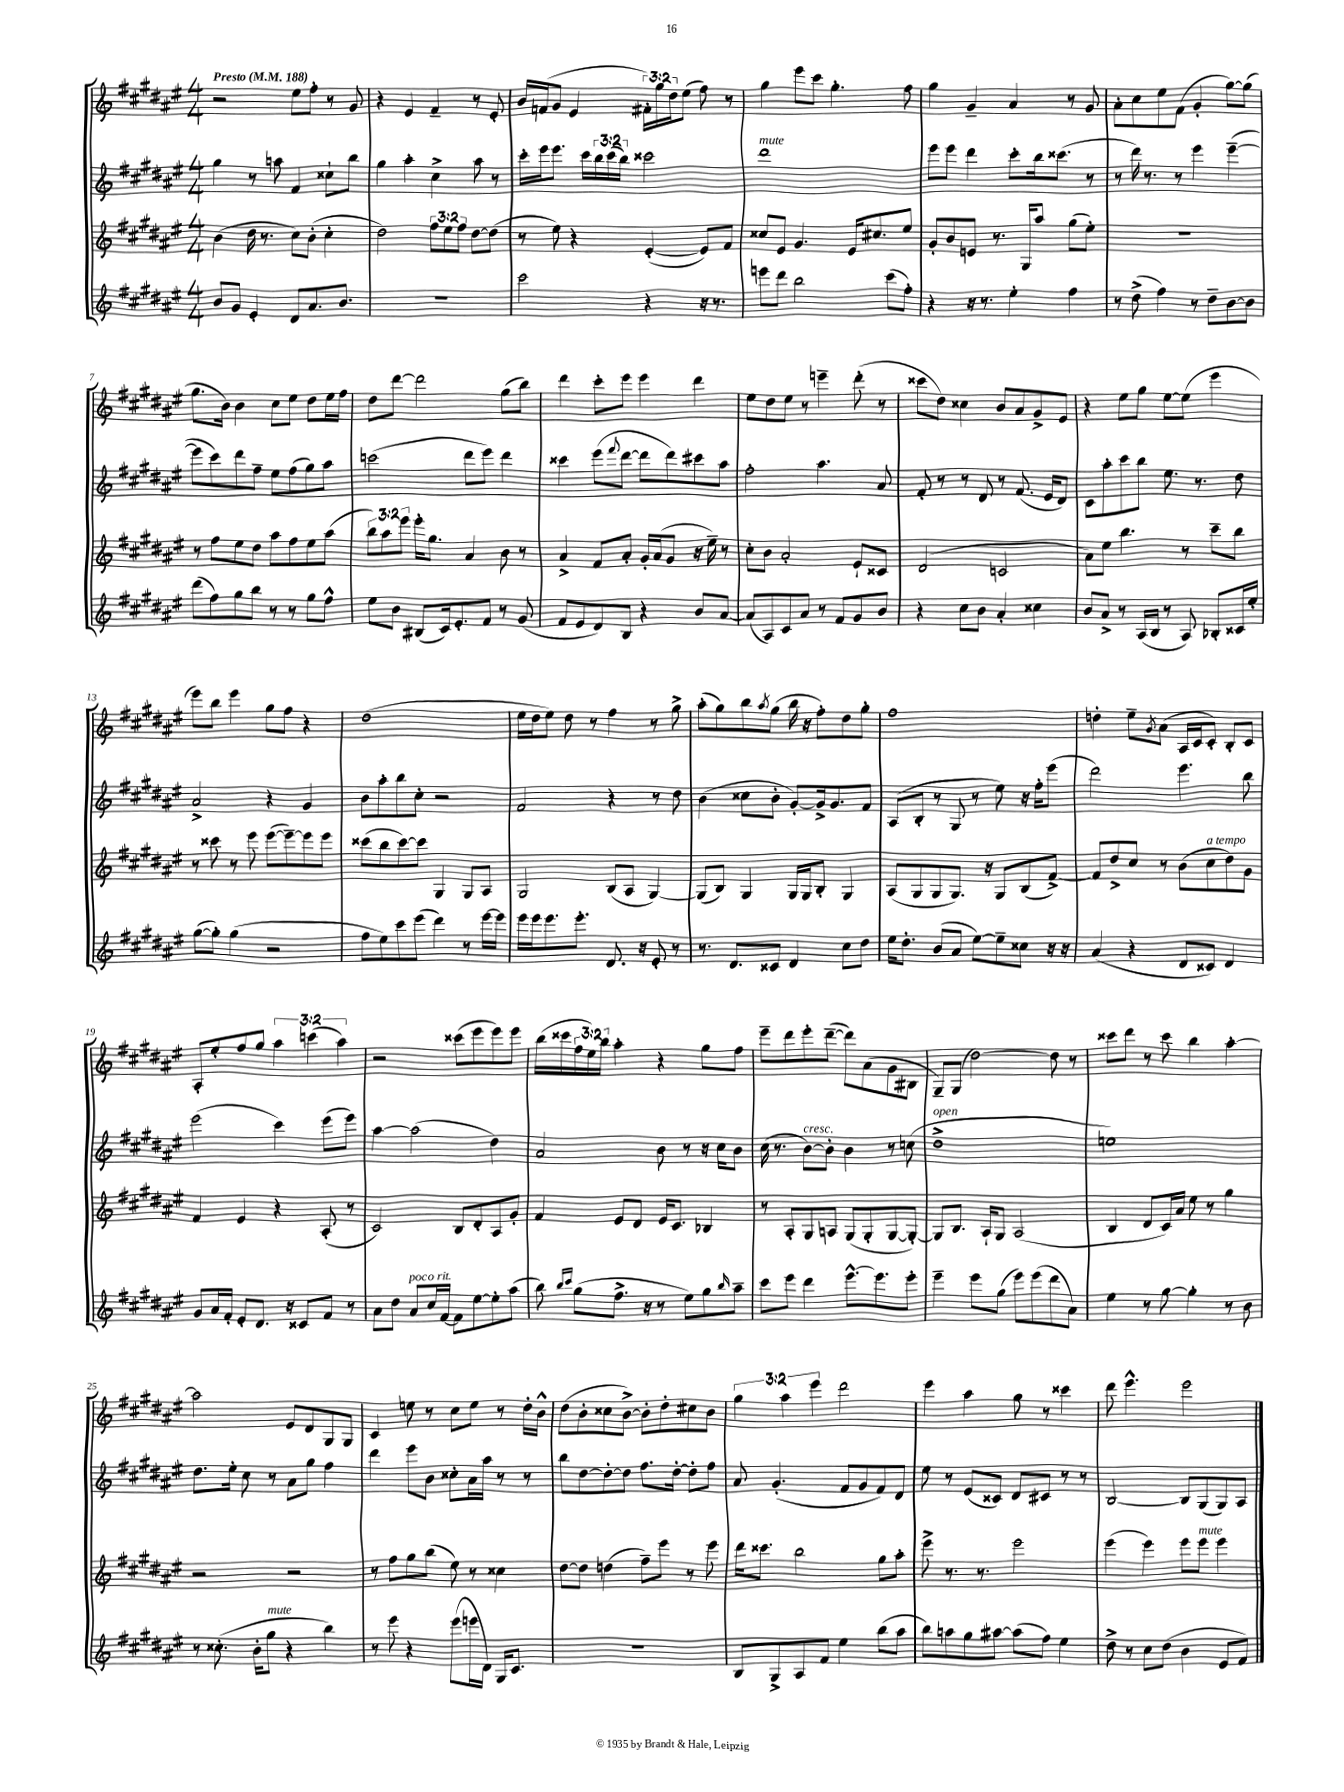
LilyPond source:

<<
\new StaffGroup <<
\new Staff = "s0" {
    \clef treble \key fis \major \numericTimeSignature \time 4/4 \override Staff.TupletNumber.text = #tuplet-number::calc-fraction-text \tempo "Presto" 4 = 188
    r2 eis''8 fis''8-. r8 gis'8 |
    r4 eis'4 fis'4-- r8 eis'8-. |
    b'16 f'16( gis'8 eis'4 \tuplet 3/2 { fis'16-.) gis''16 dis''16 } eis''8( fis''8) r8 |
    gis''4 eis'''8 cis'''8 gis''4.-. fis''8 |
    gis''4 gis'4-- ais'4 r8 gis'8 |
    ais'8-. cis''8 eis''8 fis'8( gis'4-. gis''8~) gis''8( |
    gis''8. b'16) b'4 cis''8 eis''8 dis''8 eis''16 fis''16 |
    dis''8 dis'''8~ dis'''2 gis''8( b''8) |
    dis'''4 cis'''8-. eis'''8 eis'''4 dis'''4 |
    eis''8 dis''8 eis''8 r8 e'''4-- dis'''8-.( r8 |
    cisis'''8 dis''8) cisis''4 b'8 ais'8 gis'8-> eis'8 |
    r4 eis''8 gis''8 eis''8~ eis''8( eis'''4 |
    eis'''8) b''8 eis'''4 gis''8 fis''8 r4 |
    dis''1( |
    eis''16 dis''16 eis''8) dis''8 r8 fis''4 r8 gis''8-> |
    ais''8-.( gis''8) b''8 \acciaccatura { ais''8 } gis''8( b''16 r16 fis''8-.) dis''8 gis''8-. |
    fis''1 |
    d''4-. eis''8-- \acciaccatura { gis'8 } ais'8( ais16 cis'16 cis'8-.) b8-. cis'8 |
    ais8-. eis''8-. fis''8 gis''8 \tuplet 3/2 { ais''4 c'''4( ais''4) } |
    r2 cisis'''8( eis'''8 eis'''8) eis'''8 |
    b''16( cisis'''16 \tuplet 3/2 { fis''16 eis''16) b''16 } ais''4-. r4 gis''8 fis''8 |
    eis'''8-- dis'''8 eis'''8-. dis'''8~--( dis'''8) ais'8( gis'8 bis8 |
    gis8--) gis8( dis''2~) dis''8 r8 |
    cisis'''8 dis'''8 r8 cisis'''8 b''4 ais''4~-. |
    ais''2 eis'8 dis'8 gis8 gis8 |
    cis'4 e''8 r8 cis''8 e''8 r8 dis''16-. b'16-^ |
    dis''8( b'8-. cisis''8 b'8~->) b'8-. dis''8-. cis''8 b'8 |
    \tuplet 3/2 { gis''4 ais''4 eis'''4 } dis'''2 |
    eis'''4 ais''4 gis''8 r8 cisis'''4 |
    dis'''8 eis'''4.-^ eis'''2 \bar "|." |
}
\new Staff = "s1" {
    \clef treble \key fis \major \numericTimeSignature \time 4/4 \override Staff.TupletNumber.text = #tuplet-number::calc-fraction-text
    gis''4 r8 a''8 fis'4 cisis''8-! b''8 |
    gis''4 ais''4-. cis''4-> ais''8 r8 |
    cis'''16-. eis'''16 eis'''8. cis'''16 \tuplet 3/2 { b''16 cis'''16( b''16) } cisis'''2 |
    dis'''1^\markup { \italic "mute" } |
    eis'''8 eis'''8 dis'''4 cis'''8-. b''16 cisis'''8.( r8 |
    r8 dis'''16) r8. r8 eis'''4 eis'''4~--( |
    eis'''8 cis'''8) dis'''8 fis''8-- eis''8 fis''8( gis''8) ais''8 |
    c'''2( dis'''8 eis'''8) dis'''4 |
    cisis'''4 eis'''8( \appoggiatura { fis'''8 } dis'''8~ dis'''8 dis'''8) cis'''8 ais''8 |
    fis''2-. ais''4. ais'8 |
    fis'8-. r8 r8 dis'8 r8 fis'8.( eis'16 dis'8) |
    cis'8 ais''8-. cis'''8 b''8 eis''8. r8. dis''8 |
    ais'2-> r4 gis'4 |
    b'8 ais''8-. b''8 cis''8-. r2 |
    fis'2 r4 r8 dis''8 |
    b'4( cisis''8 b'8-. gis'8~-.) gis'16-> gis'8. fis'8 |
    ais8( b8-. r8 gis8 r8 eis''8) r16 fis''16-. eis'''8( |
    dis'''2) eis'''4. b''8 |
    eis'''2( cis'''4) eis'''8( eis'''8) |
    ais''4~ ais''2( dis''4) |
    ais'2 b'8 r8 r16 cis''16 b'8 |
    cis''16( r8. b'8~^\markup { \italic "cresc." }) b'8-. b'4 r8 c''8( |
    dis''1->^\markup { \italic "open" } |
    e''1) |
    dis''8. eis''16-. cis''8 r8 ais'8 gis''8 fis''4 |
    dis'''4 eis'''8 b'8 cisis''8-. ais'16 ais''16 r8 r8 |
    b''8 dis''8~ dis''8~-. dis''8 fis''8. dis''16~-. dis''8-. fis''8 |
    ais'8 gis'4.-.( fis'8 gis'8 fis'8) dis'8 |
    eis''8 r8 eis'8( cisis'8) dis'8 cis'8 r8 r8 |
    b2~ b8 gis8( gis8) ais8 \bar "|." |
}
\new Staff = "s2" {
    \clef treble \key fis \major \numericTimeSignature \time 4/4 \override Staff.TupletNumber.text = #tuplet-number::calc-fraction-text
    b'4( dis''16 r8. cis''8) b'8-.( cis''4-. |
    dis''2) \tuplet 3/2 { fis''8 eis''8 fis''8 } dis''8~ dis''8( |
    r8 eis''8) r4 eis'4~-.( eis'8) fis'8 |
    cisis''8 eis'8 gis'4. eis'16 cis''8. eis''8 |
    gis'8-. b'8 e'8 r8. gis16 ais''8 gis''8( eis''8-.) |
    r1 |
    r8 fis''8 eis''8 dis''8 ais''8 fis''8 eis''8 ais''8( |
    \tuplet 3/2 { b''8) ais''8 eis'''8 } eis'''16-. gis''8. ais'4 b'8 r8 |
    ais'4-> fis'8 ais'8-. gis'16-. ais'16( gis'8 r16 eis''16--) r8 |
    cis''8-. b'8 ais'2-. eis'8-! cisis'8 |
    dis'2( c'2 |
    ais'8) eis''8 b''4. r8 cis'''8-- b''8 |
    r8 cisis'''8 r8 eis'''8 eis'''8~( eis'''8~--) eis'''8 eis'''8 |
    cisis'''8( b''8 cisis'''8~) cisis'''8 gis4 gis8 ais8 |
    gis2 b8( ais8 gis4~) |
    gis8( b8) gis4 gis16 gis16 b8-. gis4 |
    ais8( gis8 gis8 gis8.) r16 gis8 b8( fis'8~->) |
    fis'8 dis''8-> cis''8 r8 b'8( cis''8^\markup { \italic "a tempo" } dis''8) gis'8 |
    fis'4 eis'4 r4 ais8-.( r8 |
    cis'2) b8 dis'8-. ais8 gis'8-. |
    fis'4 eis'8 dis'8 eis'16 cis'8. bes4 |
    r8 ais8-. gis8 a8 gis8( gis8-. gis8~ gis8~-.) |
    gis8 b8. ais16-! gis8 ais2( |
    b4 dis'8 cis'16) ais'16 eis''8 r8 gis''4 |
    r2 r2 |
    r8 fis''8 gis''8 b''8( eis''8) r8 cisis''4 |
    dis''8~ dis''8 d''4( fis''8--) eis'''8 r8 eis'''8 |
    dis'''16 cisis'''8. b''2 gis''8 ais''8-. |
    eis'''8-> r8. r8. eis'''2 |
    eis'''4( eis'''4) eis'''8 eis'''8^\markup { \italic "mute" } eis'''4 \bar "|." |
}
\new Staff = "s3" {
    \clef treble \key fis \major \numericTimeSignature \time 4/4
    b'8 gis'8 eis'4-. dis'8 ais'8. b'8. |
    R1 |
    cis'''2 r4 r16 r8. |
    e'''8 dis'''8 b''2 cis'''8( fis''8-.) |
    r4 r16 r8. eis''4-. fis''4 |
    r8 dis''8->( fis''4) r8 dis''8-- b'8~ b'8 |
    dis'''8( fis''8) gis''8 b''8 r8 r8 gis''8 fis''8-^ |
    eis''8 b'8 bis8( cis'16) eis'8.-. fis'8 r8 gis'8( |
    fis'8 eis'8 dis'8) b8 r4 b'8 ais'8~ |
    ais'8( ais8) cis'8 ais'8 r8 fis'8 gis'8 b'8 |
    r4 cis''8 b'8 ais'4-. cisis''4 |
    b'8 ais'8-> r8 ais16( b16 r8 ais8) bes8-. cisis'16 eis''16-. |
    gis''8~( gis''8-.) gis''4( r2 |
    fis''8 eis''8) cis'''8 eis'''8( dis'''4) r8 eis'''16~ eis'''16 |
    eis'''16 eis'''16 eis'''8. eis'''8.-. dis'8. r16 eis'8-. r8 |
    r8. dis'8. cisis'8 dis'4 cis''8 dis''8 |
    eis''16 dis''8.-. b'8( ais'8 eis''8~) eis''8-- cisis''8 r16 r16 |
    ais'4( r4 dis'8 cisis'8) dis'4 |
    gis'8 ais'16 fis'16-. eis'8-. dis'8. r16 cisis'8 fis'8 r8 |
    ais'8 dis''8 ais'8^\markup { \italic "poco rit." } cis''16 fis'16~ fis'8 eis''8~ eis''8-. ais''8( |
    b''8) \grace { b''16 cis'''16 } gis''8( fis''8.-> r16 r8 eis''8) gis''8 \grace { b''16 } ais''8-- |
    cis'''8 eis'''8 dis'''4 eis'''8.~-^ eis'''8. eis'''8-. |
    eis'''4-- eis'''8 gis''8( eis'''8) eis'''8( dis'''8 ais'8) |
    eis''4 r8 gis''8~ gis''4-. r8 b'8 |
    r8 cisis''8.-.( b'16-. gis''8^\markup { \italic "mute" } r4 b''4) |
    r8 eis'''8 r4 eis'''8( e'''16 dis'16) gis16 cis'8. |
    R1 |
    b8 gis8-> ais8 fis'8 eis''4 b''8( ais''8 |
    b''8) a''8 gis''8 ais''8~ ais''8( fis''8) eis''4 |
    dis''8-> r8 cis''8 dis''8( b'4 eis'8 fis'8) \bar "|." |
}
>>
>>
